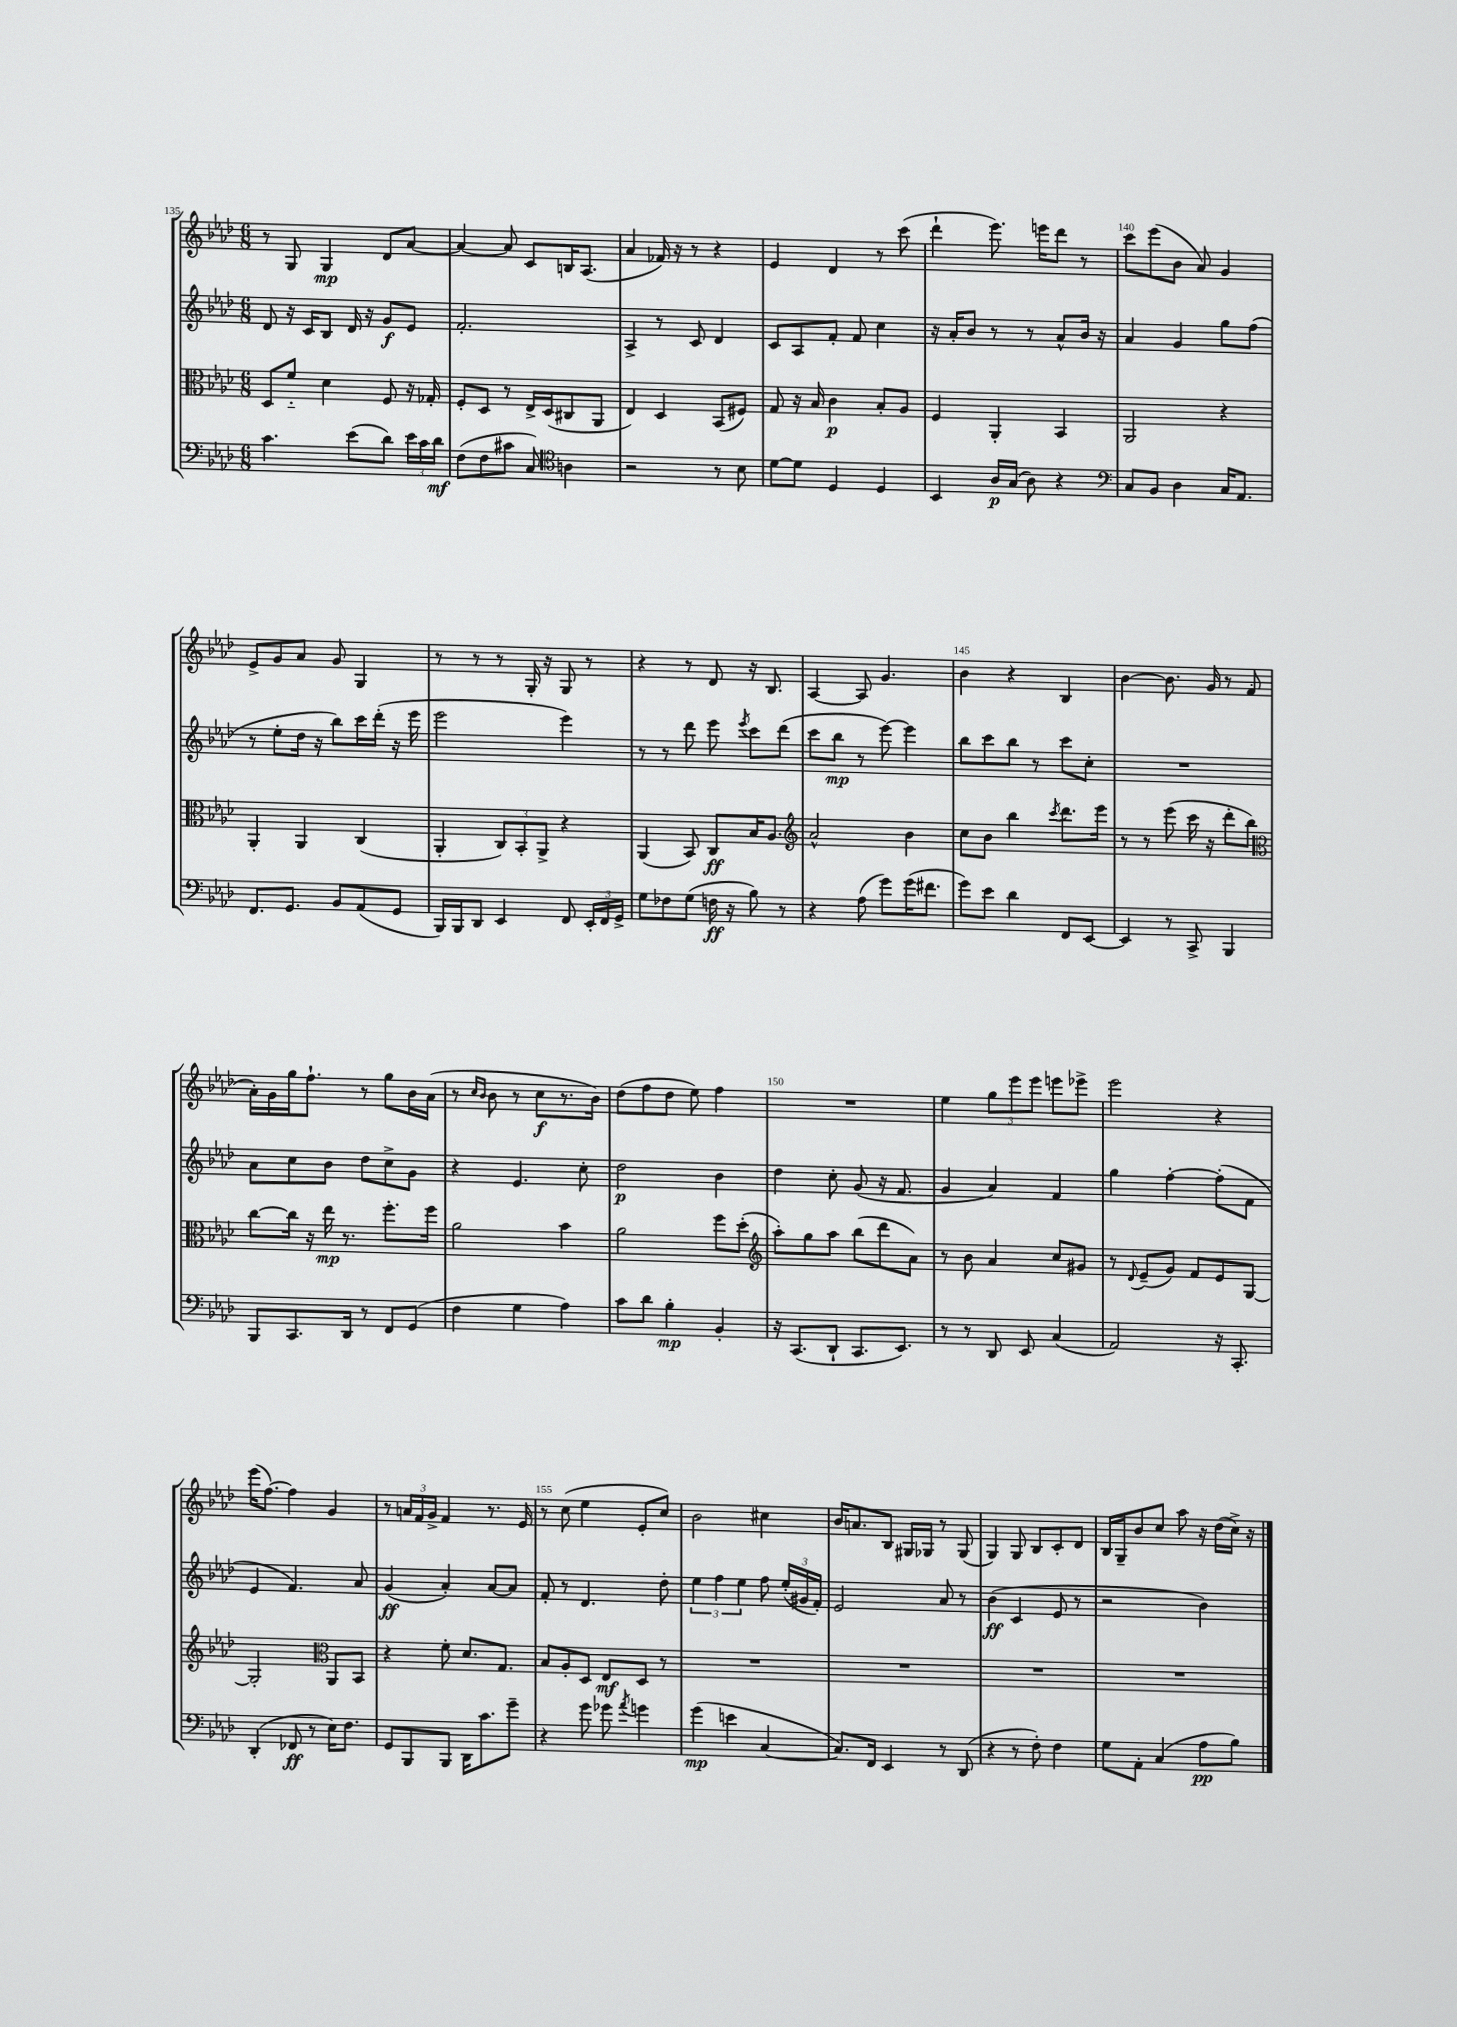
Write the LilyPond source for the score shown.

<<
\new StaffGroup <<
\new Staff = "s0" {
    \clef treble \key aes \major \numericTimeSignature \time 6/8
    \autoBeamOff r8 g8 g4\mp des'8[ aes'8]~ |
    aes'4~ aes'8 c'8[ b16 aes8.]( |
    aes'4 fes'16) r16 r8 r4 |
    ees'4 des'4 r8 c'''8( |
    des'''4-! ees'''8.) e'''16[ des'''8] r8 |
    c'''8[ ees'''8( bes'8] aes'8) g'4 |
    ees'8[-> g'8 aes'8] g'8 g4 |
    r8 r8 r8 g16-. r16 g8 r8 |
    r4 r8 des'8 r16 bes8. |
    aes4~ aes8 g'4. |
    bes'4 r4 bes4 |
    bes'4~ bes'8. g'16 r8 f'8( |
    aes'16[-.) g'16 g''16 f''8.]-! r8 g''8[ bes'16 aes'16]( |
    r8 \grace { c''16[ bes'16] } bes'8 r8 c''8[\f r8. bes'16]) |
    des''8[( f''8 des''8] ees''8) f''4 |
    R2. |
    ees''4 \tuplet 3/2 { g''8[ ees'''8 ees'''8] } e'''8[ ees'''8]-> |
    ees'''2 r4 |
    ees'''16[( f''8.]~) f''4 g'4 |
    r8 \tuplet 3/2 { a'16[ f'16 g'16]-> } f'4 r8. ees'16 |
    r8 c''8( ees''4 ees'8[-. c''8]) |
    bes'2 cis''4 |
    bes'16[ a'8. bes8] gis16[ ges16] r8 ges8( |
    g4) g8 bes8[ c'8-. des'8] |
    bes16[ g16-- bes'8 c''8] aes''8 r16 des''16[( c''16]->) r16 \bar "|." |
}
\new Staff = "s1" {
    \clef treble \key aes \major \numericTimeSignature \time 6/8
    \autoBeamOff des'8 r16 c'16[ bes8] des'16 r16 g'8[\f ees'8] |
    f'2.-. |
    aes4-> r8 c'8 des'4 |
    c'8[ aes8 f'8]-. f'8 c''4 |
    r16 aes'16[-. bes'8] r8 r8 aes'8[-^ bes'16] r16 |
    aes'4 g'4 g''8[ f''8]( |
    r8 ees''8[-. des''16] r16 bes''8[) c'''16 des'''16]-.( r16 ees'''16 |
    ees'''2 ees'''4) |
    r8 r8 des'''8 ees'''8 \acciaccatura { ees'''8 } c'''8[ des'''8]( |
    c'''8[ bes''8]\mp r8 ees'''8~) ees'''4 |
    bes''8[ c'''8 bes''8] r8 c'''8[ c''8]-. |
    R2. |
    aes'8[ c''8 bes'8] des''8[ c''8-> g'8] |
    r4 ees'4. c''8-. |
    des''2\p bes'4 |
    des''4 c''8-. g'8( r16 f'8. |
    g'4 aes'4) f'4 |
    g''4 f''4~-. f''8[-.( f'8] |
    ees'4 f'4.) aes'8 |
    g'4\ff( aes'4-.) aes'8[~ aes'8] |
    f'8-. r8 des'4. des''8-. |
    \tuplet 3/2 { ees''4 f''4 ees''4 } f''8 \tuplet 3/2 { ees''16[-.( gis'16 f'16]-.) } |
    ees'2 aes'8 r8 |
    bes'4\ff( c'4 ees'8 r8 |
    r2 bes'4) \bar "|." |
}
\new Staff = "s2" {
    \clef alto \key aes \major \numericTimeSignature \time 6/8
    \autoBeamOff des8[ f'8]-_ des'4 f8 r16 ges16-. |
    f8[-. des8] r8 ees16[-> des16( cis8 aes,8] |
    ees4) des4 bes,8[( fis8]) |
    g8 r16 bes16 c'4\p bes8[-. aes8] |
    f4 aes,4-. bes,4 |
    aes,2 r4 |
    aes,4-. aes,4 c4( |
    aes,4-. \tuplet 3/2 { c8[) bes,8-. aes,8]-> } r4 |
    aes,4( bes,8) c8[\ff bes16 aes8.] |
    \clef treble aes'2-^ bes'4 |
    c''8[ bes'8] bes''4 \acciaccatura { c'''8 } des'''8.[ ees'''16] |
    r8 r8 ees'''8( c'''16 r16 des'''8[-. bes''8]) |
    \clef alto c''8[~ c''16] r16 ees''16\mp r8. f''8.[-. f''16] |
    aes'2 bes'4 |
    aes'2 f''8[ des''8]-.( |
    \clef treble aes''8[-.) g''8 aes''8] bes''8[( des'''8 aes'8]) |
    r8 bes'8 aes'4 c''8[ gis'8] |
    r8 \appoggiatura { des'8 } ees'8[--( g'8]) f'8[ ees'8 g8]~ |
    g2-. \clef alto aes,8[ bes,8] |
    r4 f'8-. des'8.[ g8.] |
    bes8[ aes8-. des8] ees8[\mf des8] r8 |
    R2. |
    R2. |
    R2. |
    R2. \bar "|." |
}
\new Staff = "s3" {
    \clef bass \key aes \major \numericTimeSignature \time 6/8
    \autoBeamOff c'4. ees'8[( des'8]) \tuplet 3/2 { ees'16[ c'16 des'16]\mf } |
    f8[( f8 cis'8] c8) \clef tenor a4 |
    r2 r8 bes8 |
    des'8[~ des'8] des4 des4 |
    bes,4 aes16[\p g16]( aes8) r4 |
    \clef bass c8[ bes,8] des4 c16[ aes,8.] |
    f,8.[ g,8.] bes,8[ aes,8( g,8] |
    bes,,16[) bes,,16 des,8] ees,4 f,8 \tuplet 3/2 { ees,16[-. f,16 g,16]-> } |
    g8[ fes8 g8]( f16\ff r16 bes8) r8 |
    r4 aes8( g'8[) g'16( fis'8.] |
    g'8[) ees'8] des'4 f,8[ ees,8]~ |
    ees,4 r8 c,8-> bes,,4 |
    bes,,8[ c,8. des,16] r8 f,8[ g,8]( |
    f4 g4 aes4) |
    c'8[ des'8] bes4-.\mp bes,4-. |
    r16 c,8.[( des,8]-! c,8.[ ees,8.]) |
    r8 r8 des,8 ees,8 c4( |
    aes,2) r16 c,8.-. |
    des,4-.( fes,8\ff r8 ees16[) f8.] |
    g,8[ bes,,8 bes,,8] des,16[ c'8. g'8]-- |
    r4 g'8 ges'8 \acciaccatura { aes'8 } g'4 |
    g'4\mp( e'4 c4~ |
    c8.[) f,16] ees,4 r8 des,8( |
    r4 r8 f8-.) f4 |
    g8[ aes,8]-. c4( aes8[\pp bes8]) \bar "|." |
}
>>
>>
\layout { \context { \Score currentBarNumber = #135 \override BarNumber.break-visibility = ##(#f #t #t) barNumberVisibility = #(every-nth-bar-number-visible 5) } }
